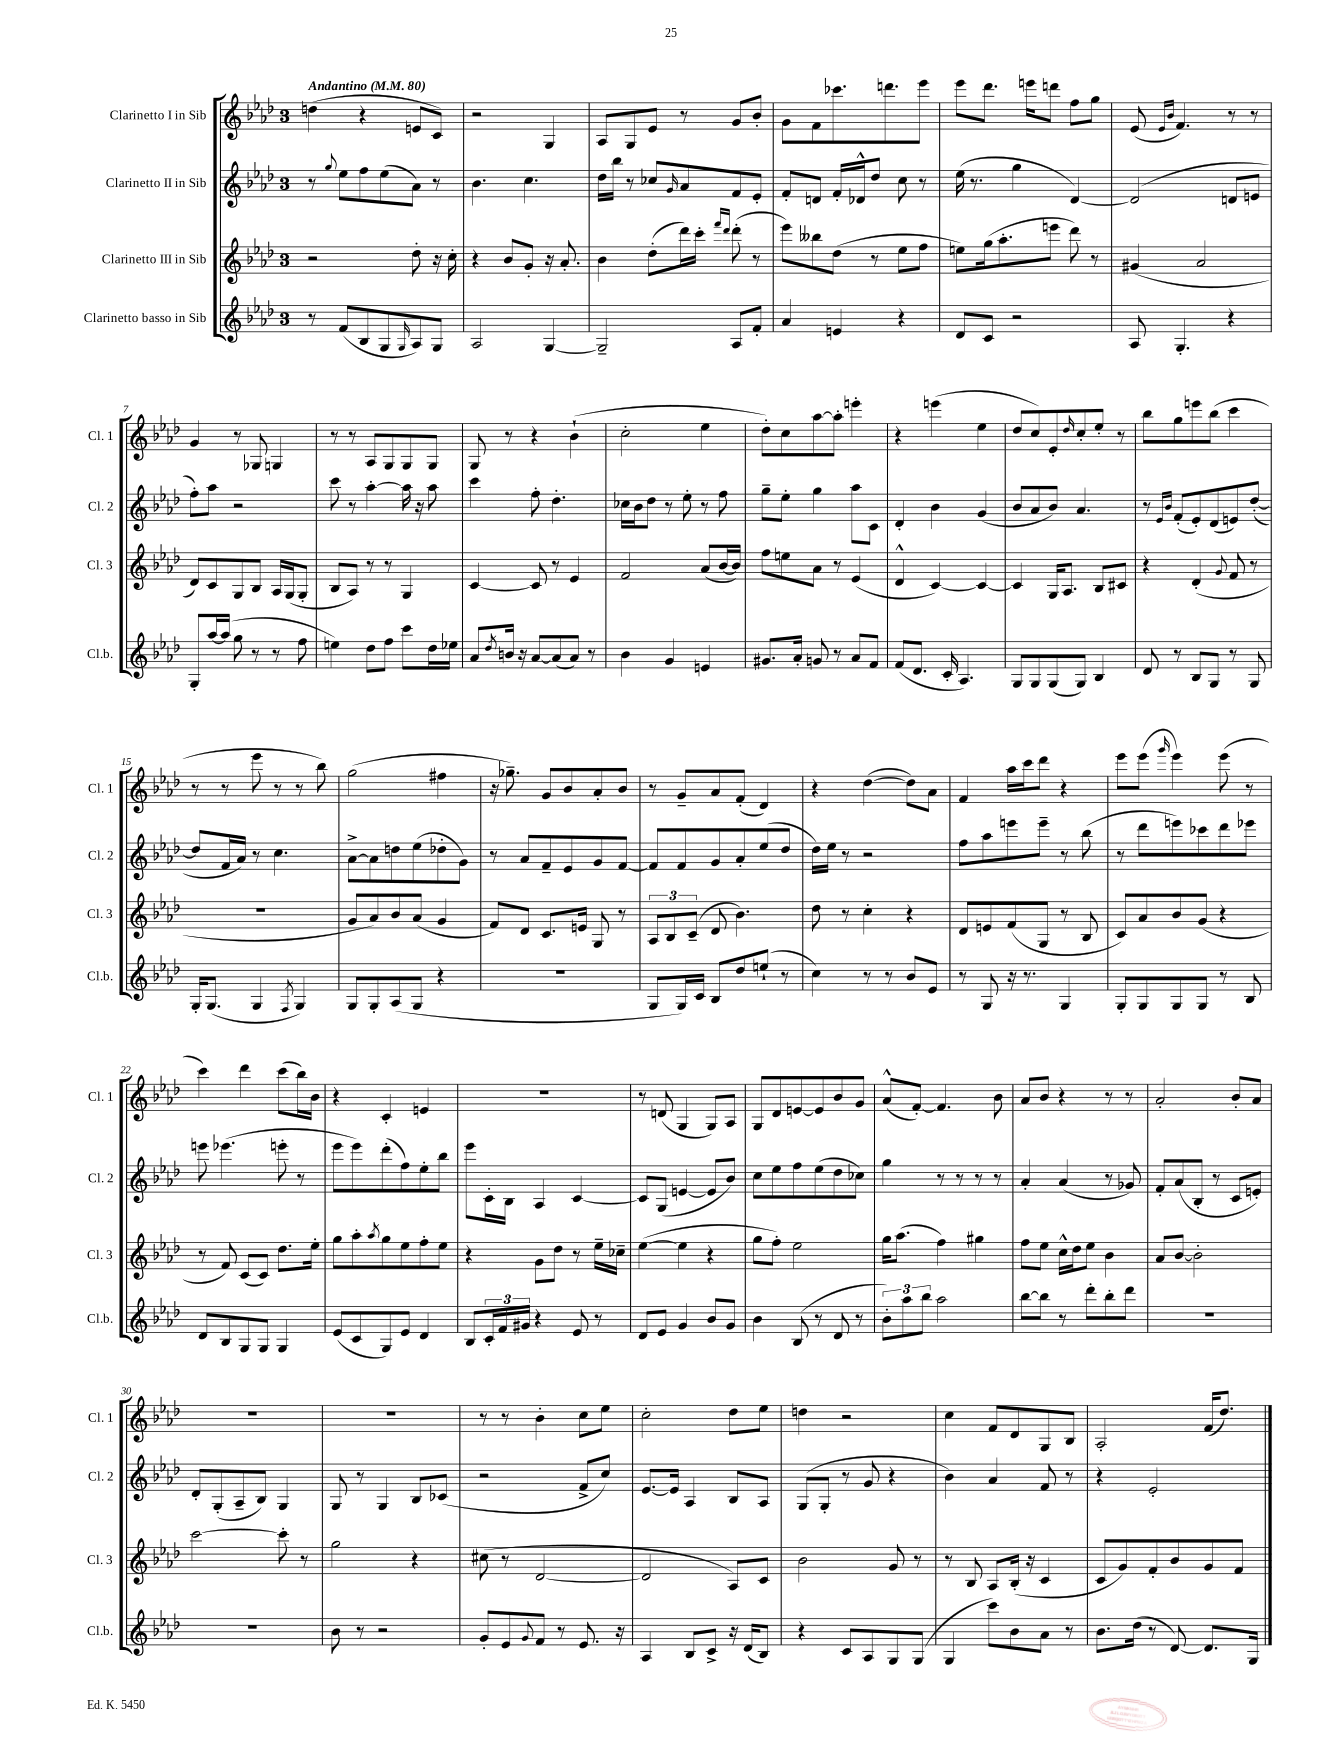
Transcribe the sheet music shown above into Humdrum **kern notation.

**kern	**kern	**kern	**kern
*staff4	*staff3	*staff2	*staff1
*clefG2	*clefG2	*clefG2	*clefG2
*k[b-e-a-d-]	*k[b-e-a-d-]	*k[b-e-a-d-]	*k[b-e-a-d-]
*M3/4	*M3/4	*M3/4	*M3/4
*MM80	*MM80	*MM80	*MM80
8r	2r	8r	(4dd
.	.	8qqgg	.
(8f	.	8ee-	.
8B-	.	8ff	4r
8G	.	(8ee-	.
16qqG	.	.	.
8A-)	8dd-'	8a-)	8e
8G	16r	8r	8c)
.	16cc'	.	.
=	=	=	=
2A-	4r	4.b-	2r
.	8b-	.	.
.	8g'	4.cc	.
[4G	16r	.	4G
.	8.a-'	.	.
=	=	=	=
2G~]	4b-	16dd-	8A-
.	.	16bb-	.
.	.	8r	8G
.	(8dd-'	8cc-	8e-
.	.	16qqg	.
.	16ddd-)	8a-	8r
.	16ccc'	.	.
.	16qqfff	.	.
.	16qqddd-	.	.
8A-	(8ddd-'	8f	8g
8f'	8r	8e-'	8b-'
=	=	=	=
4a-	8eee-)	8f'	8g
.	8bb--	8d	8f
4e	(8dd-	16f'	8.ccc-
.	.	16d-^^	.
.	8r	8dd-	.
.	.	.	8.ddd
4r	8ee-	8cc	.
.	8ff	8r	8eee-
=	=	=	=
8d-	8ee)	(16ee-	8eee-
.	.	8.r	.
8c	(16gg	.	8.ddd-
.	8.aa-'	.	.
2r	.	4gg	.
.	.	.	16eee
.	8eee	.	8ddd
.	8ddd-)	[4d-)	8ff
.	8r	.	8gg
=	=	=	=
8A-	(4g#	(2d-]	(8e-
.	.	.	16qqe-
.	.	.	16qqb-
4.G'	.	.	4.f)
.	2a-	.	.
4r	.	8d	8r
.	.	8e	8r
=	=	=	=
8G'	8d-)	8ff')	4g
[16aa-	8c	8aa-	.
(16aa-]	.	.	.
8gg	8G	2r	8r
8r	8B-	.	8G-
8r	16A-	.	4G
.	(16G	.	.
8ff	8G'	.	.
=	=	=	=
4ee)	8B-	8ccc	8r
.	8A-)	8r	8r
8dd-	8r	[4aa-'	8A-
8ff	8r	.	8G
8ccc	4G	16aa-]	8G
.	.	16r	.
16dd-	.	8aa-	8G
16ee-	.	.	.
=	=	=	=
8a-	[4c	4ccc	8G
8qdd-	.	.	.
16b	.	.	8r
16r	.	.	.
[8a-	8c]	8ff'	4r
(8a-]	8r	4.dd-'	.
8a-)	4e-	.	(4b-`
8r	.	.	.
=	=	=	=
4b-	2f	16cc-	2cc'
.	.	16b-	.
.	.	8dd-	.
4g	.	8r	.
.	.	8ee-'	.
4e	(8a-	8r	4ee-
.	[16b-	8ff	.
.	16b-])	.	.
=	=	=	=
8.g#	8ff	8gg~	8dd-')
.	8ee	8ee-'	8cc
16a-'	.	.	.
8g	8a-	4gg	[8aa-
8r	8r	.	8aa-']
8a-	(4e-	8aa-	4eee'
8f	.	8c	.
=	=	=	=
(8f	4d-^^	4d-'	4r
8.d-	.	.	.
.	[4c)	4b-	(4eee
16c'	.	.	.
4.A-)	.	.	.
.	4c_	(4g	4ee-
=	=	=	=
8G	4c]	8b-	8dd-
8G	.	8a-	8cc)
(8G	16G	8b-)	8e-'
.	8.A-	.	.
.	.	.	16qqdd-
8G)	.	4.a-	8cc'
4B-	8B-	.	8ee-'
.	8c#	.	8r
=	=	=	=
8d-	4r	8r	8bb-
.	.	16qqe-	.
.	.	16qqb-	.
8r	.	(8f'	8gg
8B-	(4d-'	8e-')	8eee
8G	.	(8d-	(8bb-
.	8qqg	.	.
8r	8f	8e)	4ccc
8G	8r	([8dd-'	.
=	=	=	=
16G'	2.r	8dd-]	8r
(8.G	.	.	.
.	.	16f	8r
.	.	16a-)	.
4G	.	8r	8eee-
.	.	4.cc	8r
8qF	.	.	.
4G)	.	.	8r
.	.	.	8bb-)
=	=	=	=
8G	8g	[8a-^	(2gg
8G'	8a-)	8a-]	.
(8A-	8b-	8dd	.
8G	(8a-	(8ee-	.
4r	4g	8dd-'	4ff#
.	.	8g)	.
=	=	=	=
2.r	8f)	8r	16r
.	.	.	8.gg-~)
.	8d-	8a-	.
.	8.c	8f~	8g
.	.	8e-	8b-
.	16e	.	.
.	8G	8g	8a-'
.	8r	[8f	8b-
=	=	=	=
8G	12A-	8f]	8r
.	12B-	.	.
16G)	.	8f	8g~
.	(12c~	.	.
16c	.	.	.
8B-	8d-	8g	8a-
8dd-	4.b-)	8a-'	(8f'
(8ee`	.	(8ee-	4d-)
8r	.	8dd-	.
=	=	=	=
4cc)	8dd-	16dd-)	4r
.	.	16ee-	.
.	8r	8r	.
8r	4cc'	2r	([4dd-
8r	.	.	.
8b-	4r	.	8dd-])
8e-	.	.	8a-
=	=	=	=
8r	8d-	8ff	4f
8G	8e	8aa-	.
16r	(8f	8eee	16aa-
8.r	.	.	16ccc
.	8G	8eee~	8ddd-
4G	8r	8r	4r
.	8B-	(8bb-	.
=	=	=	=
8G'	8c)	8r	8eee-
8G	8a-	8ddd-	(8eee-
.	.	.	16qqggg
8G	8b-	8eee)	4eee-)
8G	(8g	8ccc-	.
8r	4r	8ddd-	(8eee-
8B-	.	8eee-	8r
=	=	=	=
8d-	8r	8eee	4ccc)
8B-	8f)	(4.eee-	.
8G	(8c	.	4ddd-
8G	8c)	.	.
4G	8.dd-	8eee'	(8ccc
.	.	8r	16bb-)
.	16ee-'	.	16b-
=	=	=	=
(8e-	8gg	8eee-	4r
8c	8aa-'	8eee-)	.
.	8qaa-	.	.
8G)	8gg	(8ddd-'	4c'
8e-	8ee-	8ff)	.
4d-	8ff'	8ee-'	4e
.	8ee-	8bb-	.
=	=	=	=
8B-	4r	8eee-	2.r
24c'	.	16c'	.
24f	.	.	.
.	.	16B-	.
24g#	.	.	.
4r	8g	4A-	.
.	8dd-	.	.
8e-	8r	[4c	.
8r	16ee-~	.	.
.	16cc-~	.	.
=	=	=	=
8d-	([4ee-	8c]	8r
8e-	.	(8G	(8d
4g	4ee-]	[4e	4G
8b-	4r	8e]	8G)
8g	.	8b-)	8A-
=	=	=	=
4b-	8gg	8cc	8G
.	8ff')	8ee-	8d-
(8B-	2ee-	8ff	[8e
8r	.	(8ee-	8e]
8d-	.	8dd-	8b-
8r	.	8cc-)	8g
=	=	=	=
12b-')	16gg	4gg	(8a-^^
.	(8.aa-	.	.
12aa-	.	.	.
.	.	.	[8f')
12bb-	.	.	.
2aa-	4ff)	8r	4.f]
.	.	8r	.
.	4gg#	8r	.
.	.	8r	8b-
=	=	=	=
[8bb-	8ff	4a-'	8a-
8bb-]	8ee-	.	8b-
8r	16cc^^	(4a-	4r
.	16dd-	.	.
8ddd-'	8ee-	.	.
8bb-'	4b-	8r	8r
8ddd-	.	8g-)	8r
=	=	=	=
2.r	8a-	8f'	2a-'
.	[8b-	(8a-	.
.	2b-']	8B-'	.
.	.	8r	.
.	.	8c	8b-'
.	.	8e')	8a-
=	=	=	=
2.r	[2ccc	8d-'	2.r
.	.	(8G'	.
.	.	8A-~	.
.	.	8B-)	.
.	8ccc']	4G	.
.	8r	.	.
=	=	=	=
8b-	2gg	8G	2.r
8r	.	8r	.
2r	.	4G	.
.	4r	8B-	.
.	.	(8c-	.
=	=	=	=
8g'	(8cc#	2r	8r
8e-	8r	.	8r
8qqg	.	.	.
8f	[2d-	.	4b-'
8r	.	.	.
8.e-	.	8f^	8cc
.	.	8cc)	8ee-
16r	.	.	.
=	=	=	=
4A-	2d-]	[8.e-	2cc'
.	.	16e-]	.
8B-	.	4A-	.
8c^	.	.	.
16r	8A-)	8B-	8dd-
(16d-	.	.	.
8B-)	8c	8A-	8ee-
=	=	=	=
4r	2b-	(8G	4dd
.	.	8G'	.
8c	.	8r	2r
8A-	.	8g	.
8G	8g	4r	.
(8G	8r	.	.
=	=	=	=
4G	8r	4b-)	4cc
.	8B-	.	.
8ccc)	8A-	4a-	8f
8b-	(16B-'	.	8d-
.	16r	.	.
8a-	4c	8f	8G
8r	.	8r	8B-
=	=	=	=
8.b-	8c	4r	2A-'
.	8g)	.	.
(16dd-	.	.	.
8r	8f'	2e-'	.
[8d-)	8b-	.	.
8.d-]	8g	.	(16f
.	.	.	8.dd-)
.	8f	.	.
16G	.	.	.
==	==	==	==
*-	*-	*-	*-
